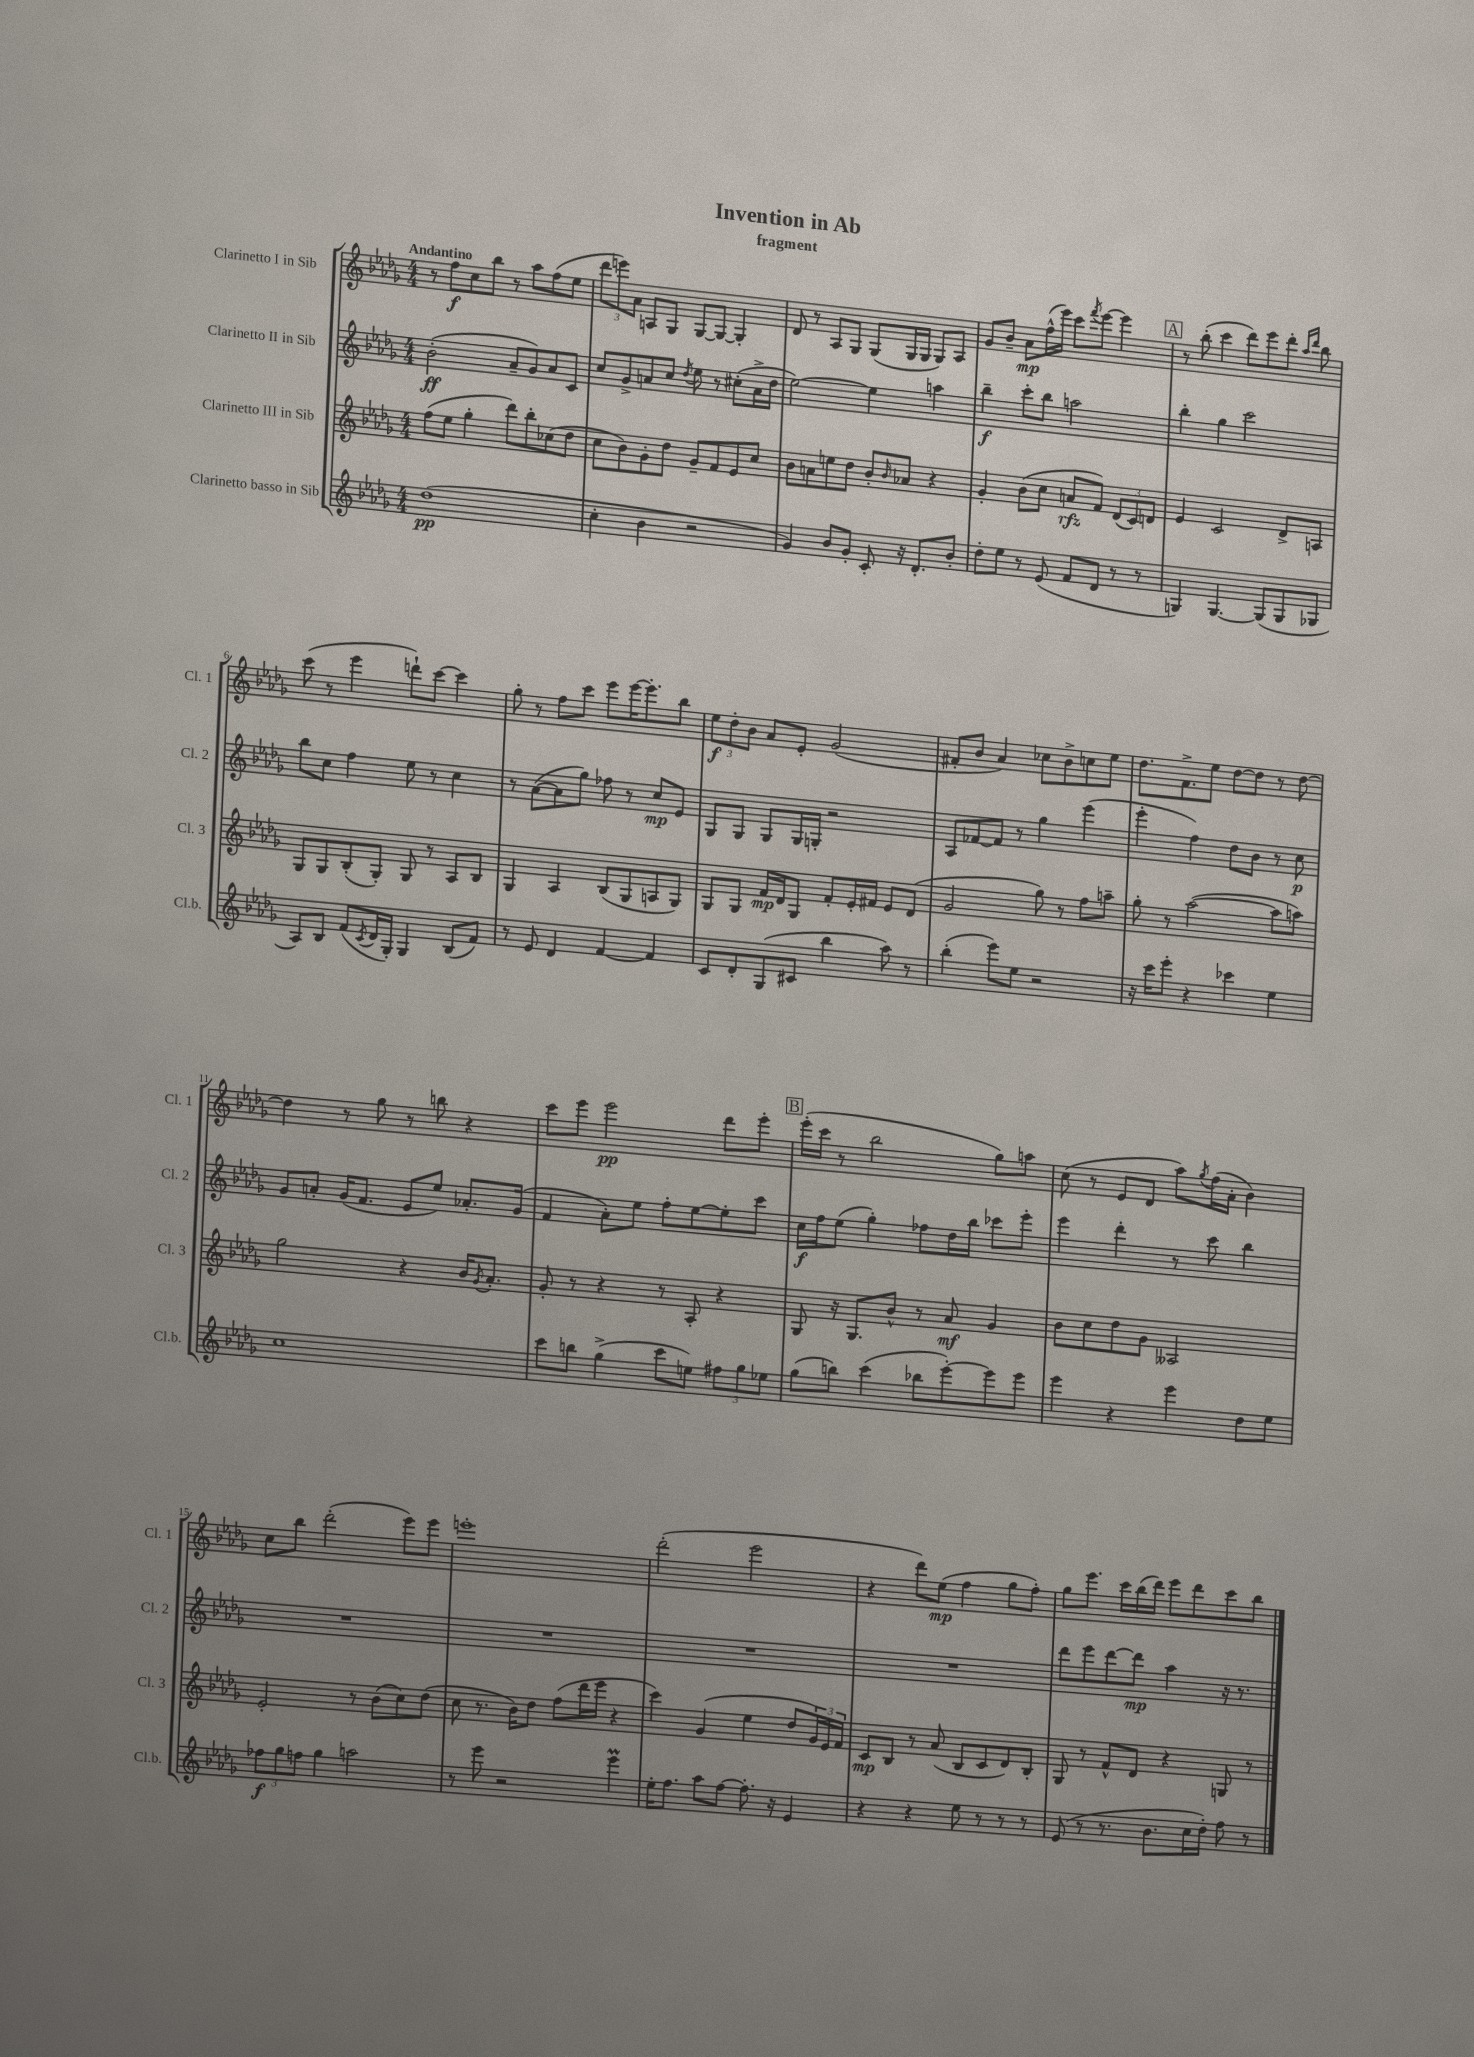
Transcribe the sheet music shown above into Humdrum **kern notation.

**kern	**kern	**kern	**kern
*staff4	*staff3	*staff2	*staff1
*clefG2	*clefG2	*clefG2	*clefG2
*k[b-e-a-d-g-]	*k[b-e-a-d-g-]	*k[b-e-a-d-g-]	*k[b-e-a-d-g-]
*M4/4	*M4/4	*M4/4	*M4/4
(1dd-	(8ff\L	(2b-'\	8r
.	8ee-\J	.	8ff\L
.	4gg-'\	.	8cc\
.	.	.	8bb-\J
.	8ddd-\L)	8a-~/L	8r
.	8bb-'\	8g-/)	8aa-\L
.	(8cc-\	8a-/	(8ff\
.	8dd-\J	8c/J	8ee-\J
=	=	=	=
4cc'\	8cc\L	8cc/L	12ddd-\L
.	.	.	12eee\)
.	8b-\)	8g-^/	.
.	.	.	12a-\J
4b-\	8g-'\	8a/	8A/L
.	8dd-\J	8cc/J	8G-/J
.	.	8qdd-/	.
2r	8g-~/L	8ee-\	[8G-/L
.	8f/	8r	8G-/_J
.	8e-/	(8cc#'\L	4G-'/]
.	8cc/J	16a^\L	.
.	.	16dd-\JJ	.
=	=	=	=
4g-/)	8b-\L	[2ee-\)	8d-/
.	8a\	.	8r
8b-/L	8ee\	.	8A-/L
8g-'/J	8dd-\J	.	8G-/J
8c'/	8b-'/L	4ee-\]	(8G-/L
.	16qqb-/	.	.
16r	8a-/J	.	16G-/L
8.d-'/L	.	.	16G-/JJ
.	4r	4aa\	8G-/L)
8b-'/J	.	.	8A-/J
=	=	=	=
8dd-'\L	4g-'/	4bb-~\	8g-/L
8ee-\J	.	.	8b-~/J
8r	(8b-\L	8ccc'\L	8a-\L
(8e-/	8cc\J	8bb-\J	(16ff^^\L
.	.	.	16eee-\JJ)
8f/L	8a/L	2aa\	8ccc\L
.	.	.	8qfff/
8d-/J	8f/J)	.	[8eee-\J
8r	(12d-/L	.	4eee-\]
.	12c/)	.	.
8r	.	.	.
.	12d/J	.	.
=	=	=	=
4G/)	4e-/	4bb-'\	8r
.	.	.	(8bb-'\
[4.G/	2c/	4gg-\	4ccc\
.	.	2ccc\	8ddd-\L)
(8G/]L	.	.	8eee-\
8G/	8d-^/L	.	8ddd-'\J
.	.	.	16qqaa-/LL
.	.	.	16qqddd-/JJ
8G-/J	8A/J	.	8bb-\
=	=	=	=
8A-/L)	8G-/L	8bb-\L	(8ccc\
8B-/J	8G-/	8cc\J	8r
(8f/L	(8B-'/	4ff\	4eee-\
8qc/	.	.	.
16d-/L	8G-'/J)	.	.
16G-'/JJ)	.	.	.
4G-/	8G-/	8ee-\	8ddd`\L)
.	8r	8r	[8ccc\J
(8B-/L	8A-/L	4cc\	4ccc\]
8f/J)	8B-/J	.	.
=	=	=	=
8r	4G-/	8r	8gg-'\
8e-/	.	([8a-\L	8r
4d-/	4A-/	8a-\]	8ff\L
.	.	8gg-\J)	8ccc\J
[4f/	(8B-/L	8ff-\	8eee-\L
.	8G-/	8r	[16eee-\K
.	.	.	8.eee-'\]
4f/]	8A/	8cc/L	.
.	8G-/J)	8e-/J	8bb-\J
=	=	=	=
8c/L	8G-/L	8G-/L	12ee-\L
.	.	.	12dd-'\
8d-'/	8G-/J	8G-/J	.
.	.	.	12b-\J
(8G-/	16f/LL	8G-/L	8a-/L
.	16d-/J	.	.
8c#/J	8G-/J	16G-/L	8e-'/J
.	.	16G'/JJ	.
4bb-\	8f'/L	2r	(2g-/
.	16e-'/L	.	.
.	16f#/JJ	.	.
8aa-\)	8e-/L	.	.
8r	(8d-/J	.	.
=	=	=	=
(4bb-'\	2g-/	8A-/L	8f#'/L
.	.	[8f-/	8b-/J
8eee-\L)	.	8f-/]J	4a-/)
8ee-\J	.	8r	.
2r	8gg-\)	4gg-\	8cc-\L
.	8r	.	8b-^\
.	8ff\L	(4eee-\	8cc\
.	8aa~\J	.	8ee-\J
=	=	=	=
16r	8gg-'\	4eee-'\	8.dd-\L
16ccc\LK	.	.	.
8eee-'\J	8r	.	.
.	.	.	8.f^\
4r	([2aa-\	4ff\)	.
.	.	.	8ee-\J
4ccc-\	.	8dd-\L	[8dd-\L
.	.	8b-\J	8dd-\]J
4ee-\	8aa-\]L	8r	8r
.	8aa\J)	8cc\	[8dd-\
=	=	=	=
1cc	2gg-\	8g-/L	4dd-\]
.	.	8a'/J	.
.	.	(16g-/LK	8r
.	.	8.f/J	.
.	.	.	8gg-\
.	4r	8e-/L	8r
.	.	8ee-/J)	8bb\
.	16b-/LK	8.a-'/L	4r
.	8qg-/	.	.
.	8.a-'/J	.	.
.	.	(16g-/Jk	.
=	=	=	=
8ccc\L	8g-'/	4f/	8ccc\L
8bb\J	8r	.	8eee-\J
(4gg-^\	4r	8a-'\L)	2eee-\
.	.	8ee-\J	.
8ccc\L	8r	8ff'\L	.
8ee\J)	8A-'/	[8ee-\	.
12ff#\L	4r	8ee-'\]	8ddd-\L
12gg-\	.	.	.
.	.	8ccc\J	8eee-'\J
12ee-\J	.	.	.
=	=	=	=
(8gg-\L	8G-/	16cc\LL	(16eee-'\LL
.	.	16ff\J	16ccc\JJ
8bb\J)	16r	(8ee-\J	8r
.	8.G-/L	.	.
(4ccc\	.	4gg-'\)	2bb-\
.	8b-^^/J	.	.
8bb-\L	8r	8ff-\L	.
[8eee-'\)	8a-/	16dd-\L	.
.	.	16bb-\JJ	.
8eee-\]	4g-/	8ccc-\L	8gg-\L)
8eee-\J	.	8eee-'\J	8aa\J
=	=	=	=
4eee-\	8b-\L	4eee-\	(8cc\
.	8cc\	.	8r
4r	8dd-\	4ddd-'\	8e-/L
.	8g-\J	.	8d-/J
4eee-\	2A--/	8r	8aa-\L)
.	.	.	8qgg-/
.	.	8ccc\	(16ff\L
.	.	.	16a-'\JJ
8dd-\L	.	4bb-\	4b-\)
8ee-\J	.	.	.
=	=	=	=
12ff-\L	2e-'/	1r	8cc\L
12gg-\	.	.	.
.	.	.	8bb-\J
12ff\J	.	.	.
4gg-\	.	.	(2ddd-'\
2aa\	8r	.	.
.	(8b-\L	.	.
.	8cc\)	.	8eee-\L)
.	(8dd-\J	.	8eee-\J
=	=	=	=
8r	8cc\	1r	1eee'
8eee-\	8.r	.	.
2r	.	.	.
.	16b-\LK)	.	.
.	8dd-\J	.	.
.	(8ff\L	.	.
.	16ddd-\L	.	.
.	16eee-\JJ	.	.
4eee-\	4r	.	.
=	=	=	=
16ee-'\LK	4ccc\)	1r	(2ddd-'\
8.ff\J	.	.	.
8aa-\L	(4g-/	.	.
[8ff\J	.	.	.
8.ff'\]	4ee-\	.	2eee-\
16r	.	.	.
4e-/	8dd-/L	.	.
.	24g-/L)	.	.
.	24e-/	.	.
.	24f/JJ	.	.
=	=	=	=
4r	8c/L	1r	4r
.	8B-/J	.	.
4r	8r	.	8ddd-\L)
.	(8a-/	.	(8ee-\J
8ee-\	8B-/L	.	4ff\
8r	8c/	.	.
8r	8d-/)	.	8gg-\L
8r	8B-'/J	.	8ff'\J)
=	=	=	=
(8e-/	8G-/	8ddd-\L	8gg-\L
8r	8r	8eee-\	8.eee-\J
8.r	8f^^/L	[8ddd-\	.
.	.	.	16ccc\LL
.	8d-/J	8ddd-\]J	(16bb-\
8.b-\L	.	.	16ddd-\JJ)
.	4r	4aa-\	8eee-\L
16cc\L	.	.	8ddd-\
16dd-'\JJ)	.	.	.
8ff\	8G/	16r	8ccc\
.	.	8.r	.
8r	8r	.	8bb-\J
==	==	==	==
*-	*-	*-	*-
